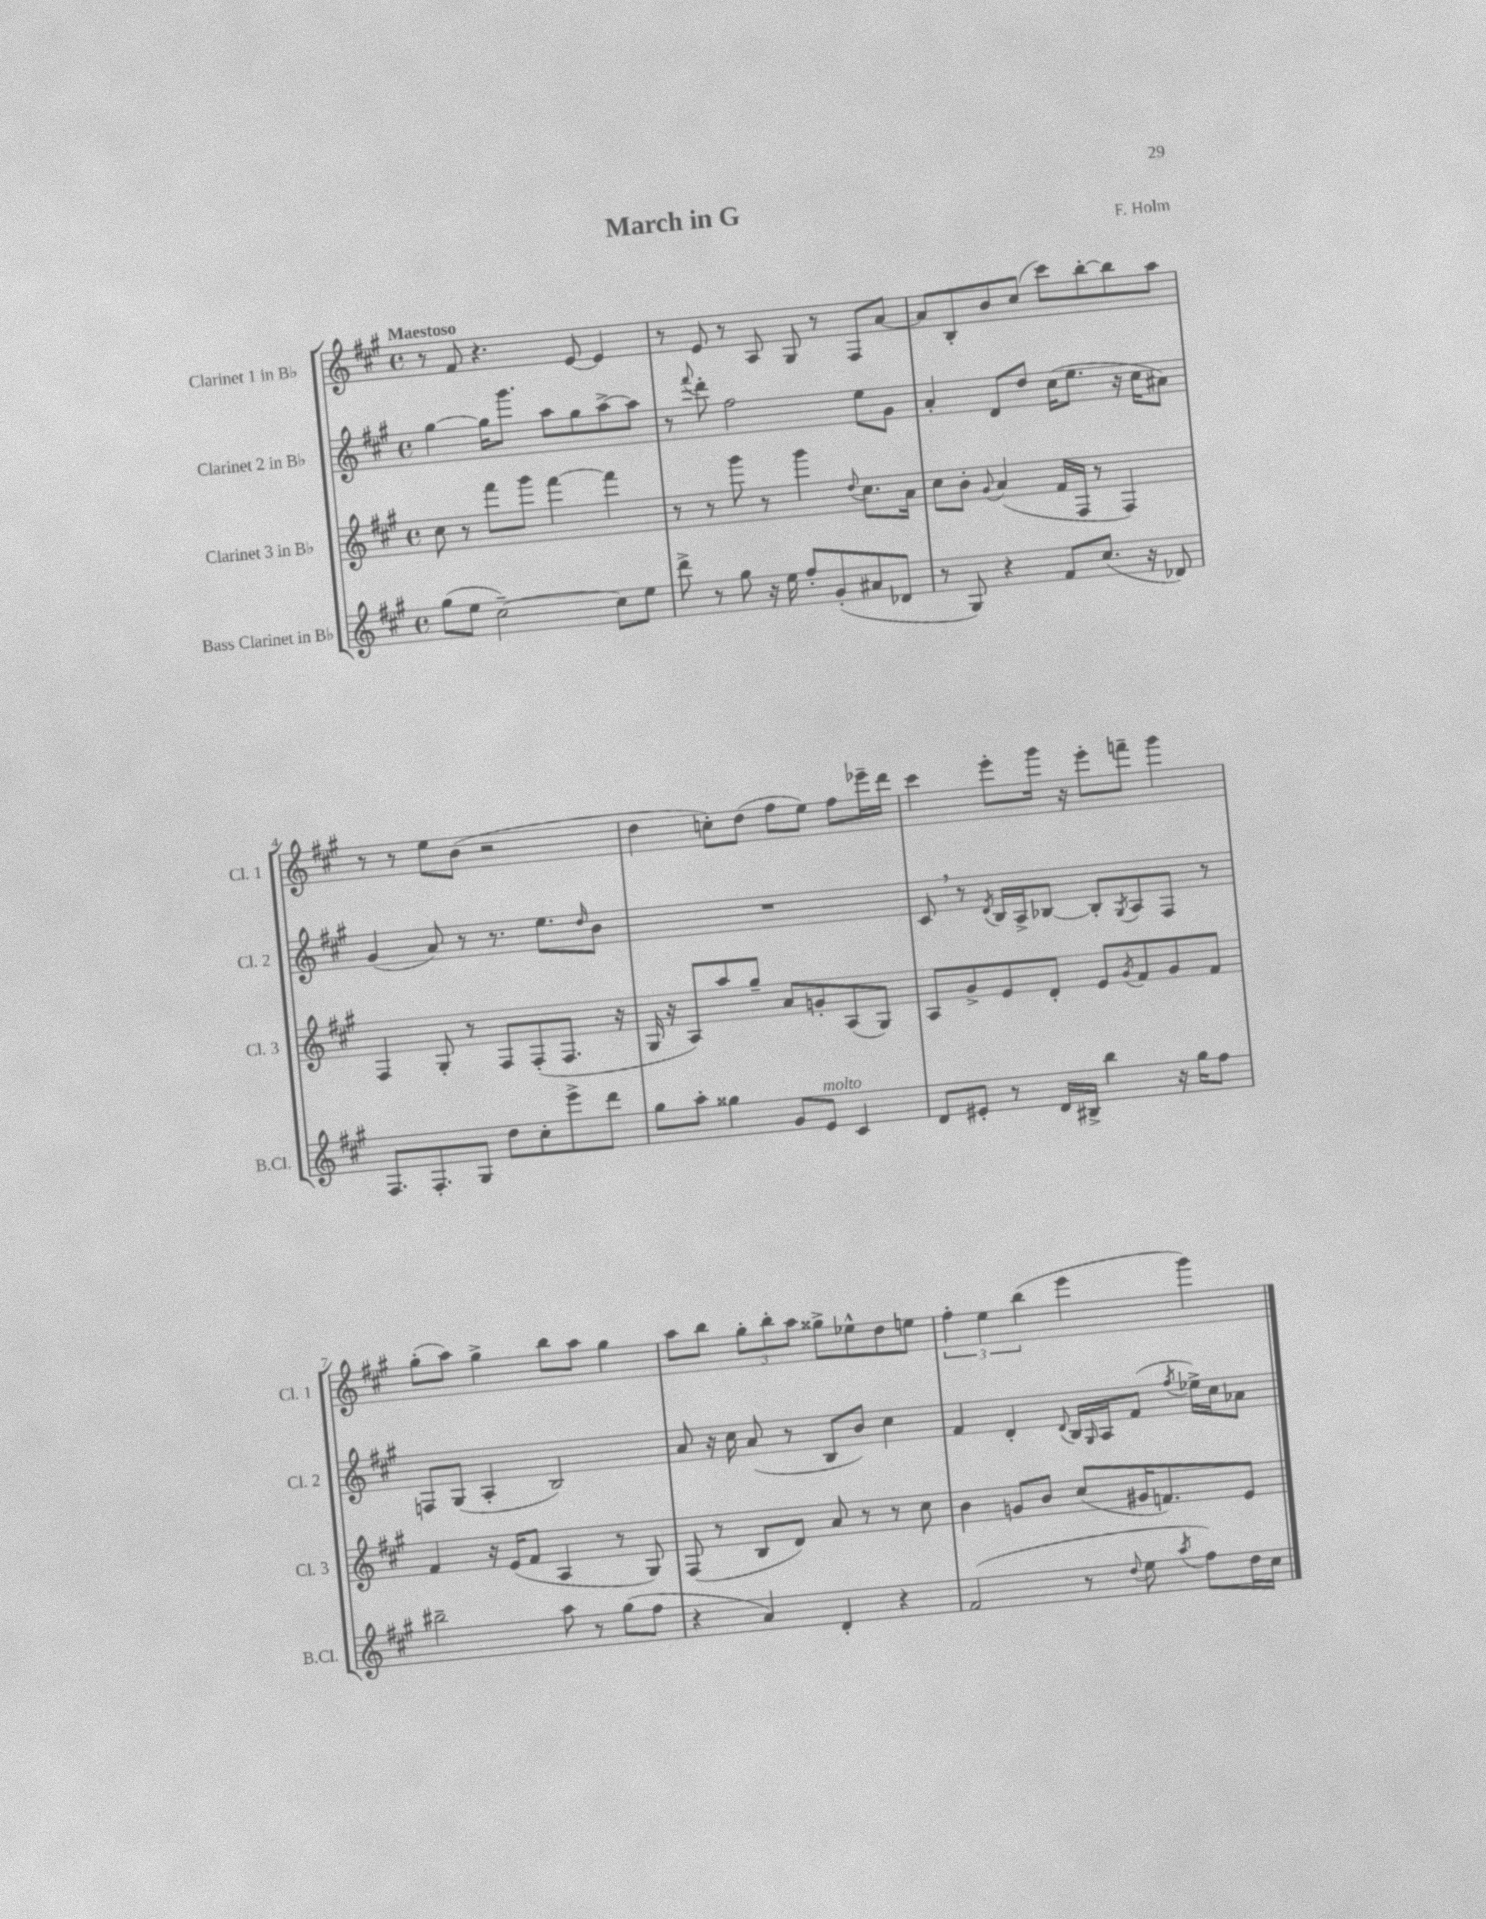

**kern	**kern	**kern	**kern
*part4	*part3	*part2	*part1
*staff4	*staff3	*staff2	*staff1
*I"Bass Clarinet in B♭	*I"Clarinet 3 in B♭	*I"Clarinet 2 in B♭	*I"Clarinet 1 in B♭
*I'B.Cl.	*I'Cl. 3	*I'Cl. 2	*I'Cl. 1
*clefG2	*clefG2	*clefG2	*clefG2
*k[f#c#g#]	*k[f#c#g#]	*k[f#c#g#]	*k[f#c#g#]
*M4/4	*M4/4	*M4/4	*M4/4
*met(c)	*met(c)	*met(c)	*met(c)
=1	=1	=1	=1
!	!	!	!LO:TX:a:B:t=Maestoso
(8gg#\L	8cc#\	[4gg#\	8r
8ee\J	8r	.	8f#/
[2cc#~\)	8fff#\L	16gg#\KL]	4.r
.	.	8.ggg#\J	.
.	8ggg#\J	.	.
.	[4fff#\	8aa\L	.
.	.	8gg#\	[8e/
8cc#\L]	4fff#\]	[8aa^\	4e/]
8ee\J	.	8aa\J]	.
=2	=2	=2	=2
8ddd^\	8r	8r	8r
.	.	8qqfff#/	.
8r	8r	8ddd'\	8e/
8gg#\	8ggg#\	2ff#\	8r
16r	8r	.	8A/
16ee\	.	.	.
8ff#'/L	4ggg#\	.	8G#/
(8g#'/	.	.	8r
.	8qqdd/	.	.
8a#X/	8.cc#\L	8ee\L	8F#/L
8d-X/J	.	8g#\J	[8a/J
.	16a\Jk	.	.
=3	=3	=3	=3
8r	8cc#\L	4a'/	8a/L]
8G#/)	8b'\J	.	8B'/
.	8qqg#/	.	.
4r	(4a/	8d/L	8b/
.	.	8dd/J	(8cc#/J
8f#/L	16f#/LL	(16cc#\KL	8ccc#\L)
.	16F#/JJ	8.ee\J	.
(8.cc#/J	8r	.	[8bb'\
.	4F#/)	16r	8bb\]
16r	.	16cc#\KL	.
8d-X/)	.	8a#X\J)	8aa\J
!!LO:LB:g=z
=4	=4	=4	=4
8.F#/L	4F#/	(4g#/	8r
.	.	.	8r
8.F#'/	.	.	.
.	8G#'/	8a/)	8ee\L
8G#/J	8r	8r	(8b\J
8dd\L	8F#/L	8.r	2r
8cc#'\	(8F#'/	.	.
.	.	8.ee\L	.
8eee^\	8.F#/J	.	.
.	.	16qqdd/	.
8ddd\J	.	8b\J	.
.	16r	.	.
=5	=5	=5	=5
8gg#\L	16G#/	1r	4dd\
.	16r	.	.
8aa'\J	8A/L)	.	.
4gg##X\	8aa/	.	8ccn'\L)
.	8gg#~/J	.	(8dd\J
8g#/L	8a/L	.	8ff#\L
!LO:TX:a:i:t=molto	!	!	!
8e/J	8gn'/	.	8ee\J)
4c#/	(8A/	.	8ff#\L
.	8G#/J)	.	16eee-X~\L
.	.	.	16ddd\JJ
=6	=6	=6	=6
8d/L	8A/L	8c#,/	4ccc#\
8e#X'/J	8g#^/	8r	.
.	.	8qd/	.
8r	8e/	16B/LL	8eee'\L
.	.	16A^/J	.
16d/LL	8d'/J	[8B-X/J	16ggg#\Jk
16B#X^/JJ	.	.	16r
4bb\	8e/L	8B-'/L]	8eee'\L
.	8qg#/	8qG#/	.
.	8f#/	8A/	8fffn~\J
16r	8g#/	8F#/J	4ggg#\
16gg#\KL	.	.	.
8ff#\J	8f#/J	8r	.
!!LO:LB:g=z
=7	=7	=7	=7
2bb#X~\	4f#/	8Fn/L	(8gg#'\L
.	.	(8G#/J	8aa\J)
.	16r	4A'/	4gg#^\
.	(16e/KL	.	.
.	8f#/J	.	.
8aa\	4A/	2B/)	8bb\L
8r	.	.	8aa\J
(8gg#\L	8r	.	4gg#\
8ff#\J	8G#/)	.	.
=8	=8	=8	=8
4r	(8F#/	8a/	8aa\L
.	8r	16r	8bb\J
.	.	16cc#\	.
4a/)	8B/L	(8a/	12gg#'\L
.	.	.	12bb'\
.	8d/J)	8r	.
.	.	.	12aa\J
4d'/	8a/	8B/L	8gg##X^\L
.	8r	8b/J)	8ee-X^^\
4r	8r	4cc#\	8dd\
.	8cc#\	.	8een\J
=9	=9	=9	=9
(2f#/	4b\	4f#/	6ff#'\
.	.	.	6ee\
.	8gn/L	4d'/	.
.	.	.	(6bb\
.	8b/J	.	.
.	.	8qqd/	.
8r	(8cc#/L	16B/LL	4eee\
.	.	16qqG#/	.
.	.	16A/J	.
8qqdd/	.	.	.
8ee\	16g#X/K	(8f#/J	.
.	8.fn/)	.	.
8qaa/	.	8qff#/	.
8ff#\L)	.	16ee-X^\LL)	4ggg#\)
.	.	16cc#\J	.
16dd\L	8e/J	8a-X\J	.
16cc#\JJ	.	.	.
==	==	==	==
*-	*-	*-	*-
